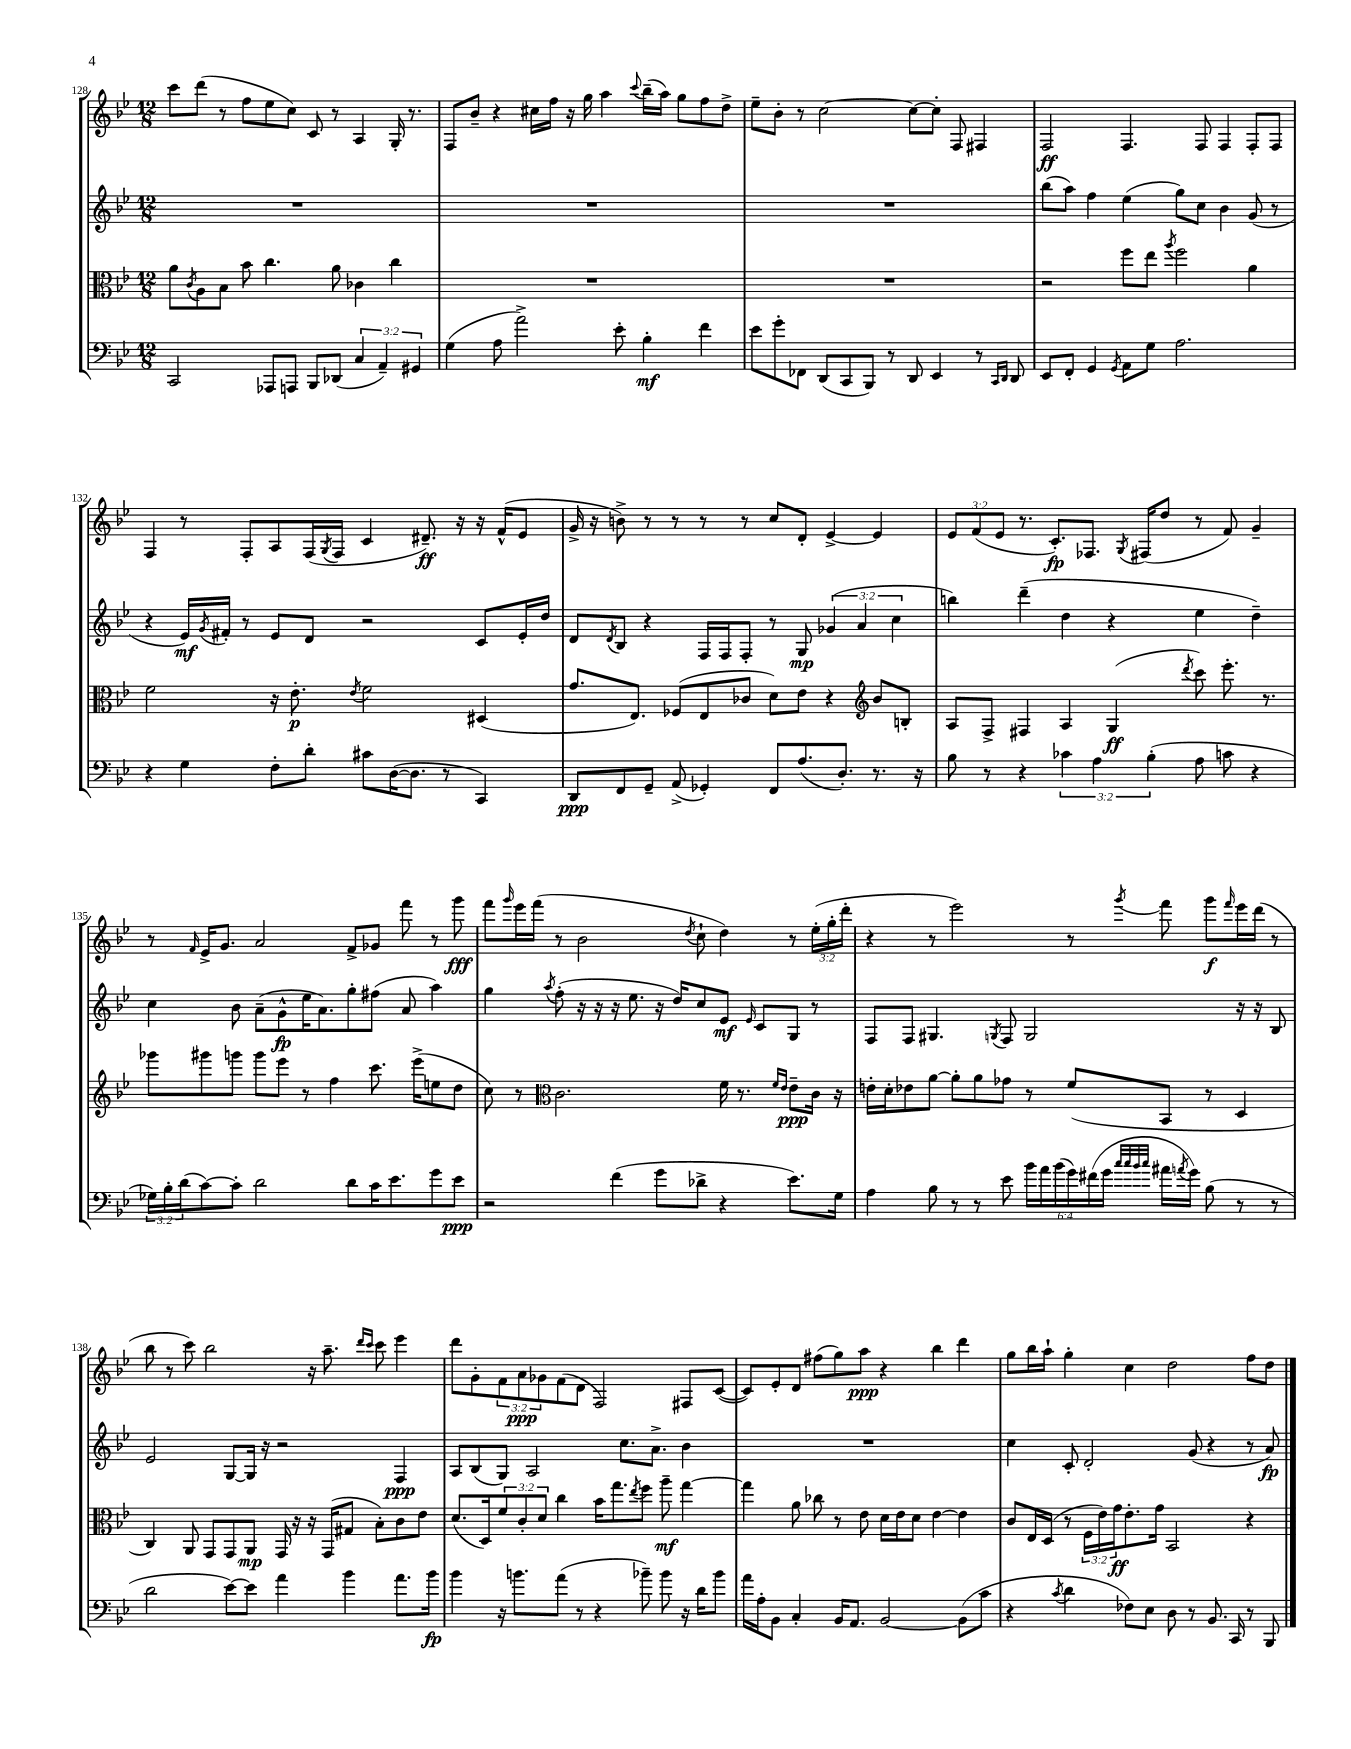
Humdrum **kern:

**kern	**kern	**kern	**kern
*staff4	*staff3	*staff2	*staff1
*clefF4	*clefC3	*clefG2	*clefG2
*k[b-e-]	*k[b-e-]	*k[b-e-]	*k[b-e-]
*M12/8	*M12/8	*M12/8	*M12/8
2CC	8a	1.r	8ccc
.	8qc	.	.
.	8A	.	(8ddd
.	8B-	.	8r
.	8b-	.	8ff
8AAA-	4.cc	.	8ee-
8AAA	.	.	8cc)
8BBB-	.	.	8c
(8DD-	8a	.	8r
6C	4c-	.	4A
6AA~)	.	.	.
.	4cc	.	16G'
.	.	.	8.r
6GG#	.	.	.
=	=	=	=
(4G	1.r	1.r	8F
.	.	.	8b-~
8A	.	.	4r
2a^)	.	.	.
.	.	.	16cc#
.	.	.	16ff
.	.	.	16r
.	.	.	16gg
.	.	.	4aa
8e-'	.	.	.
.	.	.	8qqccc
4B-'	.	.	(16bb-~
.	.	.	16aa)
.	.	.	8gg
4f	.	.	8ff
.	.	.	8dd^
=	=	=	=
8e-	1.r	1.r	8ee-~
8g'	.	.	8b-'
8FF-	.	.	8r
(8DD	.	.	[2cc
8CC	.	.	.
8BBB-)	.	.	.
8r	.	.	.
8DD	.	.	8cc_
4EE-	.	.	8cc']
.	.	.	8F
8r	.	.	4F#
16qqCC	.	.	.
16qqDD	.	.	.
8DD	.	.	.
=	=	=	=
8EE-	2r	(8bb-	2F
8FF'	.	8aa)	.
4GG	.	4ff	.
8qGG	.	.	.
8AA	8ff	(4ee-	4.F
8G	8ee-	.	.
.	8qaa	.	.
2.A	2ff	8gg)	.
.	.	8cc	8F
.	.	4b-	4F
.	4a	(8g	8F'
.	.	8r	8F
=	=	=	=
4r	2f	4r	4F
4G	.	16e-)	8r
.	.	8qg	.
.	.	16f#'	.
.	.	8r	8F'
8F'	16r	8e-	8A
.	8.e-'	.	.
8d'	.	8d	(16F
.	.	.	8qG
.	.	.	16F
.	8qe-	.	.
8c#	2f	2r	4c
([16D	.	.	.
8.D]	.	.	.
.	.	.	8.d#~)
8r	.	.	.
.	.	.	16r
4CC)	(4D#	8c	16r
.	.	.	(16f^^
.	.	16e-'	8e-
.	.	16dd	.
=	=	=	=
8DD	8.g	8d	16g^
.	.	.	16r
.	.	8qd	.
8FF	.	8B-	8b^)
.	8.E-)	.	.
8GG~	.	4r	8r
(8AA^	(8F-	.	8r
4GG-')	8E-	16F	8r
.	.	16F	.
.	8c-	8F'	8r
8FF	8d)	8r	8cc
(8.A	8e-	8G	8d'
.	4r	(6g-	[4e-^
8.D')	.	.	.
.	.	6a	.
*	*clefG2	*	*
8.r	8b-	.	4e-]
.	.	6cc	.
.	8B'	.	.
16r	.	.	.
=	=	=	=
8B-	8A	4bb)	12e-
.	.	.	(12f
8r	8F^	.	.
.	.	.	12e-
4r	4F#	(4ddd~	8.r
.	.	.	8.c')
6c-	4A	4dd	.
.	.	.	8.F-
6A	.	.	.
.	(4G	4r	.
.	.	.	8qG
.	.	.	(16F#
(6B-'	.	.	.
.	.	.	8dd
.	8qddd	.	.
8A	8ccc)	4ee-	8r
8c	8.eee-'	.	8f)
4r	.	4dd~)	4g~
.	8.r	.	.
=	=	=	=
24G-)	8ggg-	4cc	8r
24B-'	.	.	.
(24d	.	.	.
.	.	.	16qqf
[8c)	8ggg#	.	16e-^
.	.	.	8.g
8c']	8ggg	8b-	.
2d	8ggg	(8a~	2a
.	8eee-	8g^^	.
.	8r	16ee-	.
.	.	8.a)	.
.	4ff	.	.
8d	.	8gg'	8f^
16c	8.ccc	(8ff#	8g-
8.e-	.	.	.
.	.	8a	8fff
.	(16eee-^	.	.
8g	8ee	4aa)	8r
8e-	8dd	.	8ggg
=	=	=	=
2r	8cc)	4gg	8fff
.	.	.	16qqggg
.	8r	.	16eee-
.	.	.	(16fff
*	*clefC3	*	*
.	.	8qaa	.
.	2.c	(8ff'	8r
.	.	16r	2b-
.	.	16r	.
(4f	.	16r	.
.	.	8.ee-	.
8g	.	16r	.
.	.	16dd)	.
.	.	.	8qdd
8d-^	.	8cc	8cc`
4r	16f	8e-	4dd)
.	8.r	.	.
.	.	16qqe-	.
.	.	8c	.
.	16qqf	.	.
.	16qqe-	.	.
8.e-)	8e-~	8G	8r
.	16c	8r	(24ee-'
.	.	.	24gg'
16G	16r	.	.
.	.	.	24ddd'
=	=	=	=
4A	16e'	8F	4r
.	16d'	.	.
.	8e-	8F	.
8B-	[8a	4.G#	8r
8r	8a']	.	2eee-)
8r	8a	.	.
.	.	8qG	.
8e-	8g-	8F	.
24b-	8r	2G	.
24a	.	.	.
(24b-	.	.	.
24g)	(8f	.	8r
(24f#	.	.	.
24g	.	.	.
32qqcc	.	.	.
32qqcc	.	.	.
32qqb-	.	.	.
32qqcc	.	.	8qggg
16a#	8BB-	.	8fff
8qa	.	.	.
16g)	.	.	.
(8B-	8r	.	8ggg
.	.	.	16qqfff
8r	4D	16r	16eee-
.	.	16r	(16ddd
8r	.	8B-	8r
=	=	=	=
2d	4C)	2e-	8bb-
.	.	.	8r
.	8AA	.	8ccc)
.	8GG	.	2bb-
[8e-)	8GG	[8G	.
8e-]	8AA	16G]	.
.	.	16r	.
4a	16GG	2r	.
.	16r	.	.
.	16r	.	16r
.	(16GG	.	8.aa~
4b-	8G#	.	.
.	.	.	16qqddd
.	.	.	16qqccc
.	8B-')	.	8ccc
8.a	8c	4F	4eee-
.	8e-	.	.
16b-	.	.	.
=	=	=	=
4b-	(8.d	8A	8ddd
.	.	(8B-	8g'
.	16D)	.	.
16r	12f	8G)	12f
8.b	.	.	.
.	12c'	.	12a
.	.	2A	.
.	12d	.	12g-
(8a	4cc	.	(8f
8r	.	.	8d
4r	16b-	.	2F)
.	8.gg	.	.
.	.	8.cc	.
.	8qee-	.	.
8b-~)	8ff	.	.
.	.	8.a^	.
8b-	8aa~	.	.
16r	[4gg	4b-	8F#
16d	.	.	.
8b-	.	.	([8c
=	=	=	=
16a	4gg]	1.r	8c])
16A'	.	.	.
8BB-	.	.	8e-'
4C'	8a	.	8d
.	8cc-	.	(8ff#
16BB-	8r	.	8gg)
8.AA	.	.	.
.	8e-	.	8aa
[2BB-	16d	.	4r
.	16e-	.	.
.	8d	.	.
.	[4e-	.	4bb-
(8BB-]	4e-]	.	4ddd
8c	.	.	.
=	=	=	=
4r	8c	4cc	8gg
.	16E-	.	16bb-
.	(16D	.	16aa`
8qc	.	.	.
4d	8r	8c'	4gg'
.	24F	2d'	.
.	24e-)	.	.
.	24g	.	.
8F-)	8.e-'	.	4cc
8E-	.	.	.
.	16g	.	.
8D	2BB-	.	2dd
8r	.	(8g	.
8.BB-	.	4r	.
16CC	.	.	.
8r	4r	8r	8ff
8BBB-	.	8a)	8dd
==	==	==	==
*-	*-	*-	*-
